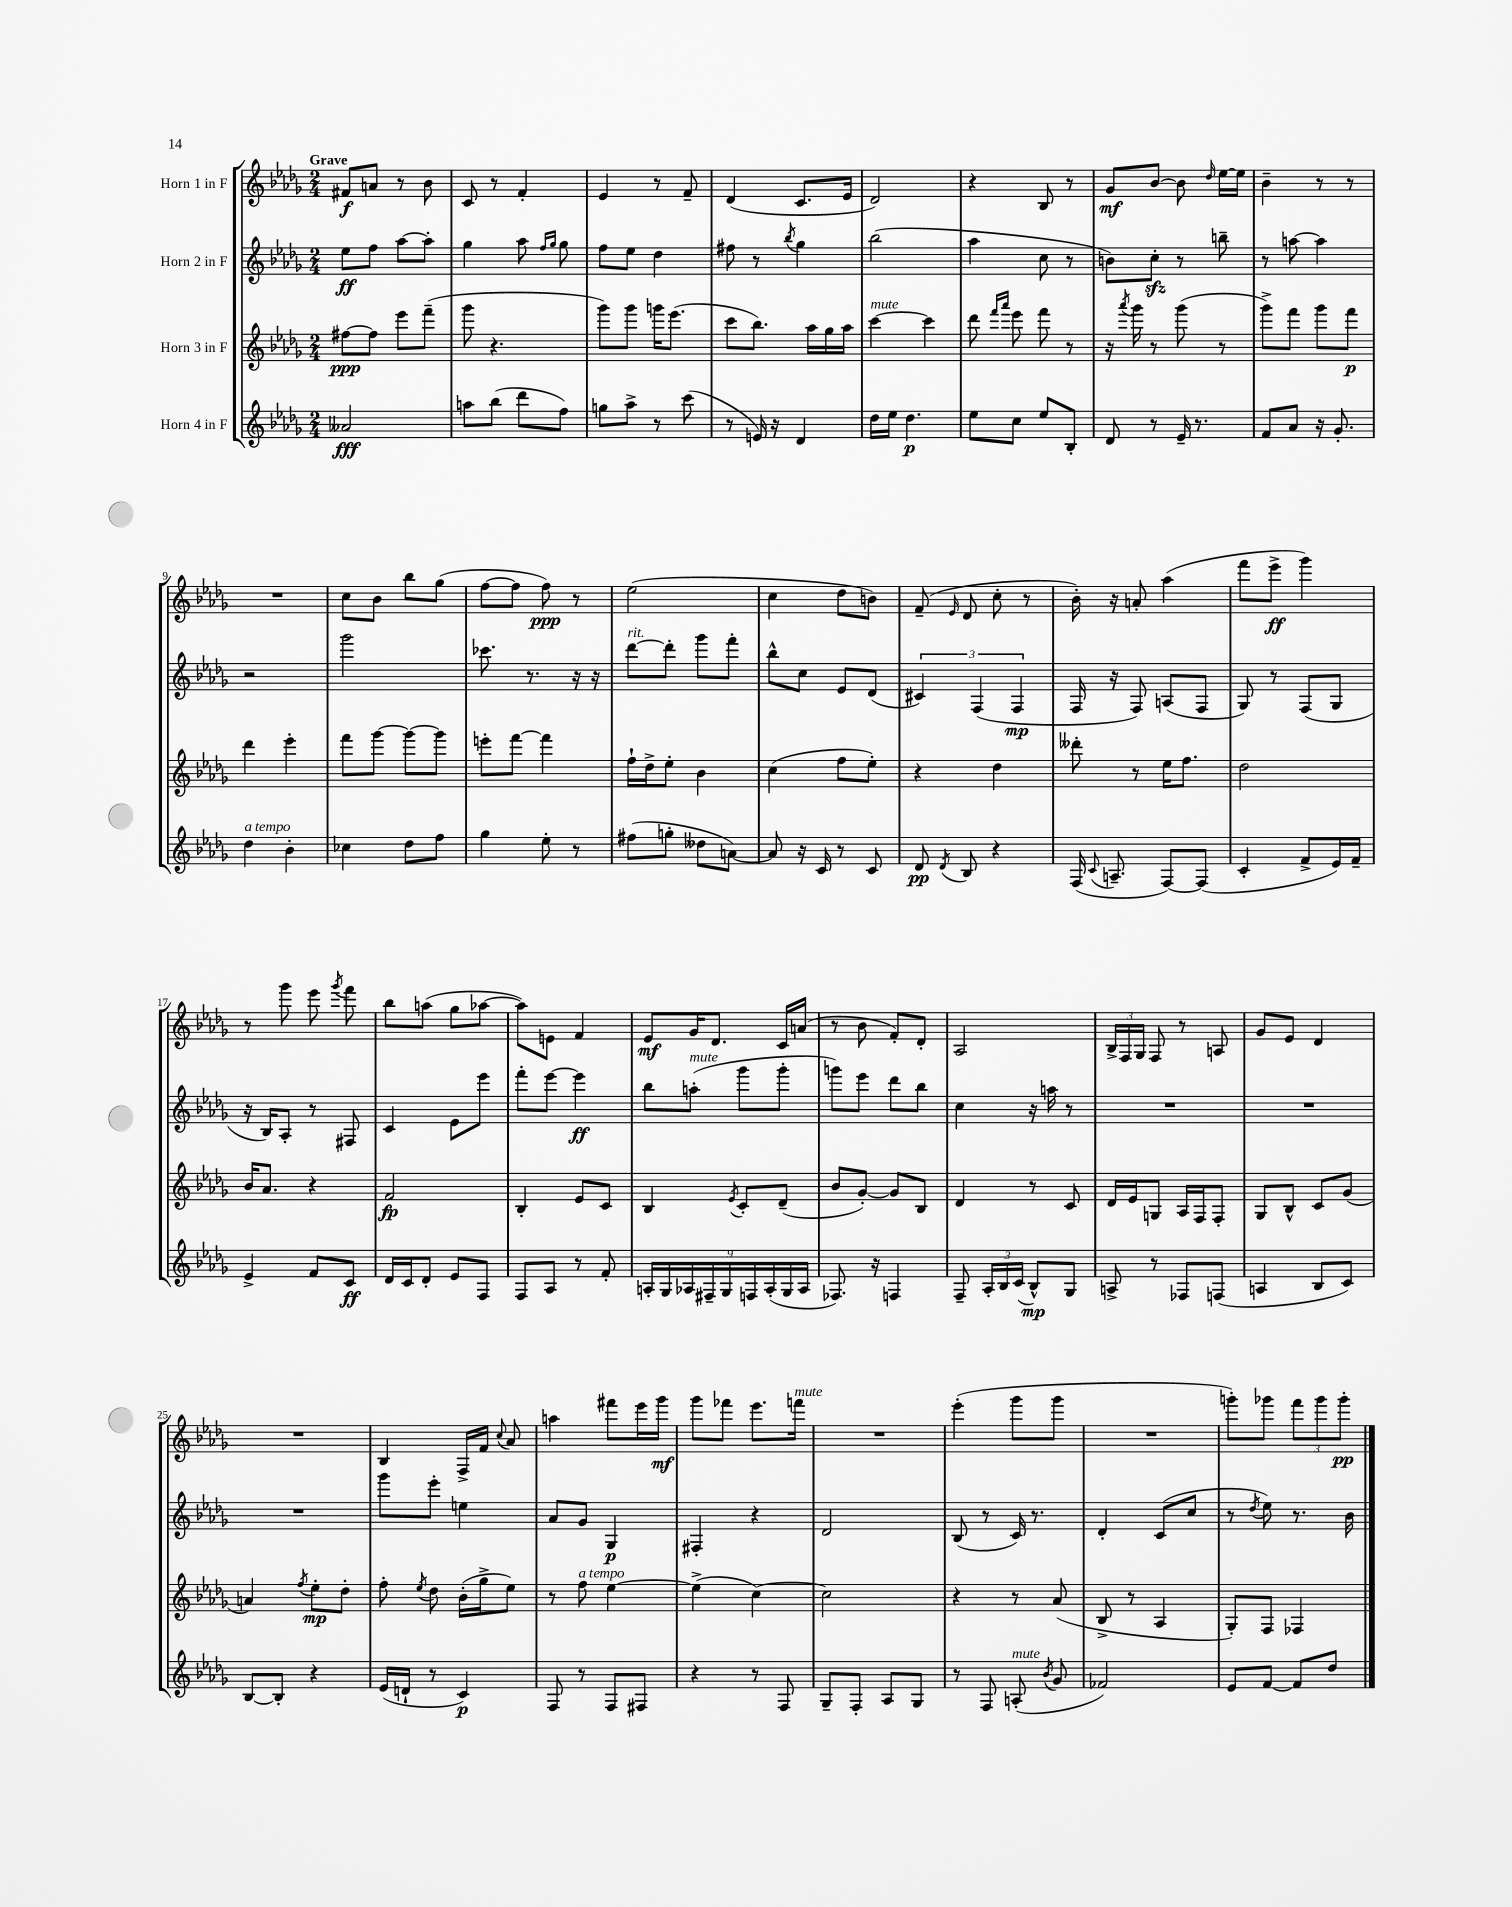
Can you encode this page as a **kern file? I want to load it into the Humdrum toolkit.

**kern	**dynam	**kern	**dynam	**kern	**dynam	**kern	**dynam
*part4	*part4	*part3	*part3	*part2	*part2	*part1	*part1
*staff4	*staff4	*staff3	*staff3	*staff2	*staff2	*staff1	*staff1
*I"Horn 4 in F	*	*I"Horn 3 in F	*	*I"Horn 2 in F	*	*I"Horn 1 in F	*
*clefG2	*	*clefG2	*	*clefG2	*	*clefG2	*
*k[b-e-a-d-g-]	*	*k[b-e-a-d-g-]	*	*k[b-e-a-d-g-]	*	*k[b-e-a-d-g-]	*
*M2/4	*	*M2/4	*	*M2/4	*	*M2/4	*
=1	=1	=1	=1	=1	=1	=1	=1
!	!	!	!	!	!	!LO:TX:a:B:t=Grave	!
2a--X/	fff	[8ff#X\L	ppp	8ee-\L	ff	8f#X/L	f
.	.	8ff#\J]	.	8ff\J	.	8an/J	.
.	.	8eee-\L	.	[8aa-\L	.	8r	.
.	.	(8fff~\J	.	8aa-'\J]	.	8b-\	.
=2	=2	=2	=2	=2	=2	=2	=2
8aan\L	.	8ggg-\	.	4gg-\	.	8c/	.
(8bb-\J	.	4.r	.	.	.	8r	.
8ddd-\L	.	.	.	8aa-\	.	4f'/	.
.	.	.	.	16qqff/LL	.	.	.
.	.	.	.	16qqgg-/JJ	.	.	.
8ff\J)	.	.	.	8gg-\	.	.	.
=3	=3	=3	=3	=3	=3	=3	=3
8ggn\L	.	8ggg-\L)	.	8ff\L	.	4e-/	.
8aa-^\J	.	8ggg-\J	.	8ee-\J	.	.	.
8r	.	16gggn\KL	.	4dd-\	.	8r	.
.	.	(8.eee-\J	.	.	.	.	.
(8ccc\	.	.	.	.	.	8f~/	.
=4	=4	=4	=4	=4	=4	=4	=4
8r	.	8ccc\L	.	8ff#X\	.	(4d-/	.
16en/)	.	8.bb-\J)	.	8r	.	.	.
16r	.	.	.	.	.	.	.
.	.	.	.	8qbb-/	.	.	.
4d-/	.	.	.	4gg-\	.	8.c/L	.
.	.	16aa-\LL	.	.	.	.	.
.	.	16gg-\	.	.	.	.	.
.	.	16aa-\JJ	.	.	.	16e-/Jk	.
=5	=5	=5	=5	=5	=5	=5	=5
!	!	!LO:TX:a:i:t=mute	!	!	!	!	!
16dd-\LL	.	[4ccc\	.	(2bb-\	.	2d-/)	.
16ee-\JJ	.	.	.	.	.	.	.
4.dd-\	p	.	.	.	.	.	.
.	.	4ccc\]	.	.	.	.	.
=6	=6	=6	=6	=6	=6	=6	=6
8ee-\L	.	8ddd-\	.	4aa-\	.	4r	.
.	.	16qqfff/LL	.	.	.	.	.
.	.	16qqaaa-/JJ	.	.	.	.	.
8cc\J	.	8eee-\	.	.	.	.	.
8ee-/L	.	8fff\	.	8cc\	.	8B-/	.
8B-'/J	.	8r	.	8r	.	8r	.
=7	=7	=7	=7	=7	=7	=7	=7
8d-/	.	16r	.	8bn\L)	.	8g-/L	mf
.	.	8qaaa-/	.	.	.	.	.
.	.	16ggg-\	.	.	.	.	.
8r	.	8r	.	8cczz'\J	.	[8b-/J	.
16e-~/	.	(8ggg-\	.	8r	.	8b-\]	.
8.r	.	.	.	.	.	.	.
.	.	.	.	.	.	16qqdd-/	.
.	.	8r	.	8bbn~\	.	[16ee-\LL	.
.	.	.	.	.	.	16ee-\JJ]	.
=8	=8	=8	=8	=8	=8	=8	=8
8f/L	.	8ggg-^\L)	.	8r	.	4b-~\	.
8a-/J	.	8fff\J	.	[8aan\	.	.	.
16r	.	8ggg-\L	.	4aa\]	.	8r	.
8.g-'/	.	.	.	.	.	.	.
.	.	8fff\J	p	.	.	8r	.
!!LO:LB:g=z
=9	=9	=9	=9	=9	=9	=9	=9
!LO:TX:a:i:t=a tempo	!	!	!	!	!	!	!
4dd-\	.	4ddd-\	.	2r	.	2r	.
4b-'\	.	4eee-'\	.	.	.	.	.
=10	=10	=10	=10	=10	=10	=10	=10
4cc-X\	.	8fff\L	.	2ggg-\	.	8cc\L	.
.	.	[8ggg-\J	.	.	.	8b-\J	.
8dd-\L	.	8ggg-\L_	.	.	.	8bb-\L	.
8ff\J	.	8ggg-\J]	.	.	.	(8gg-\J	.
=11	=11	=11	=11	=11	=11	=11	=11
4gg-\	.	8eeen'\L	.	8.ccc-X\	.	[8ff\L	.
.	.	[8fff\J	.	.	.	8ff\J]	.
.	.	.	.	8.r	.	.	.
8ee-'\	.	4fff\]	.	.	.	8ff\)	ppp
8r	.	.	.	16r	.	8r	.
.	.	.	.	16r	.	.	.
=12	=12	=12	=12	=12	=12	=12	=12
!	!	!	!	!LO:TX:a:i:t=rit.	!	!	!
(8ff#X\L	.	16ff`\LL	.	[8ddd-\L	.	(2ee-\	.
.	.	16dd-^\J	.	.	.	.	.
8ggn'\J	.	8ee-'\J	.	8ddd-'\J]	.	.	.
8dd--X\L	.	4b-\	.	8ggg-\L	.	.	.
[8an\J)	.	.	.	8fff'\J	.	.	.
=13	=13	=13	=13	=13	=13	=13	=13
8a/]	.	(4cc\	.	8bb-^^\L	.	4cc\	.
16r	.	.	.	8cc\J	.	.	.
16c/	.	.	.	.	.	.	.
8r	.	8ff\L	.	8e-/L	.	8dd-\L	.
8c/	.	8ee-'\J)	.	(8d-/J	.	8bn\J)	.
=14	=14	=14	=14	=14	=14	=14	=14
8d-/	pp	4r	.	6c#X/)	.	(8f~/	.
8qd-/	.	.	.	.	.	16qqe-/	.
8B-/	.	.	.	.	.	8d-/	.
.	.	.	.	(6F/	.	.	.
4r	.	4dd-\	.	.	.	8cc'\	.
.	.	.	.	6F/	mp	.	.
.	.	.	.	.	.	8r	.
=15	=15	=15	=15	=15	=15	=15	=15
(16F/	.	8ddd--X'\	.	16F/	.	16b-'\)	.
8qqc/	.	.	.	.	.	.	.
8.An~/	.	.	.	16r	.	16r	.
.	.	8r	.	8F/)	.	8an'/	.
[8F/L)	.	16ee-\KL	.	(8An/L	.	(4aa-\	.
.	.	8.ff\J	.	.	.	.	.
(8F/J]	.	.	.	8F/J	.	.	.
=16	=16	=16	=16	=16	=16	=16	=16
4c'/	.	2dd-\	.	8G-/)	.	8fff\L	.
.	.	.	.	8r	.	8eee-^\J	ff
8f^/L	.	.	.	(8F/L	.	4ggg-\)	.
16e-/L)	.	.	.	8G-/J	.	.	.
16f~/JJ	.	.	.	.	.	.	.
!!LO:LB:g=z
=17	=17	=17	=17	=17	=17	=17	=17
4e-^/	.	16b-/KL	.	16r	.	8r	.
.	.	8.a-/J	.	16B-/KL)	.	.	.
.	.	.	.	8A-'/J	.	8ggg-\	.
8f/L	.	4r	.	8r	.	8eee-\	.
.	.	.	.	.	.	8qggg-/	.
8c/J	ff	.	.	8F#X/	.	8fff\	.
=18	=18	=18	=18	=18	=18	=18	=18
16d-/LL	.	2f/	fp	4c/	.	8bb-\L	.
16c/J	.	.	.	.	.	.	.
8d-'/J	.	.	.	.	.	(8aan\J	.
8e-/L	.	.	.	8e-\L	.	8gg-\L	.
8F/J	.	.	.	8eee-\J	.	[8aa-X\J	.
=19	=19	=19	=19	=19	=19	=19	=19
8F/L	.	4B-'/	.	8fff'\L	.	8aa-\L])	.
8A-/J	.	.	.	[8eee-\J	.	8en\J	.
8r	.	8e-/L	.	4eee-\]	ff	4f/	.
8f'/	.	8c/J	.	.	.	.	.
=20	=20	=20	=20	=20	=20	=20	=20
18An'/LL	.	4B-/	.	8bb-\L	.	8e-/L	mf
18G-/	.	.	.	.	.	.	.
18A-X/	.	.	.	.	.	.	.
!	!	!	!	!LO:TX:a:i:t=mute	!	!	!
.	.	.	.	(8aan'\J	.	16g-/K	.
18F#X~/	.	.	.	.	.	.	.
.	.	.	.	.	.	8.d-/J	.
18G-/	.	.	.	.	.	.	.
.	.	8qe-/	.	.	.	.	.
.	.	8c'/L	.	8ggg-\L	.	.	.
18Fn/	.	.	.	.	.	.	.
(18A-'/	.	.	.	.	.	.	.
.	.	(8d-~/J	.	8ggg-'\J	.	16c/LL	.
18G-/	.	.	.	.	.	.	.
.	.	.	.	.	.	(16an/JJ	.
18A-/JJ	.	.	.	.	.	.	.
=21	=21	=21	=21	=21	=21	=21	=21
8.F-X/)	.	8b-/L	.	8gggn\L)	.	8r	.
.	.	[8g-'/J)	.	8eee-\J	.	8b-\	.
16r	.	.	.	.	.	.	.
4Fn/	.	8g-/L]	.	8ddd-\L	.	8f'/L)	.
.	.	8B-/J	.	8bb-\J	.	8d-'/J	.
=22	=22	=22	=22	=22	=22	=22	=22
8F~/	.	4d-/	.	4cc\	.	2A-/	.
24A-'/LL	.	.	.	.	.	.	.
24B-/	.	.	.	.	.	.	.
(24c/JJ	.	.	.	.	.	.	.
8B-^^/L)	mp	8r	.	16r	.	.	.
.	.	.	.	16aan\	.	.	.
8G-/J	.	8c/	.	8r	.	.	.
=23	=23	=23	=23	=23	=23	=23	=23
8An^/	.	16d-/LL	.	2r	.	24B-^/LL	.
.	.	.	.	.	.	24F/	.
.	.	16e-/J	.	.	.	.	.
.	.	.	.	.	.	24G-/JJ	.
8r	.	8Gn/J	.	.	.	8F/	.
8F-X/L	.	16A-/LL	.	.	.	8r	.
.	.	16F/J	.	.	.	.	.
(8Fn/J	.	8F'/J	.	.	.	8An/	.
=24	=24	=24	=24	=24	=24	=24	=24
4An/	.	8G-/L	.	2r	.	8g-/L	.
.	.	8B-^^/J	.	.	.	8e-/J	.
8B-/L	.	8c/L	.	.	.	4d-/	.
8c/J)	.	(8g-/J	.	.	.	.	.
!!LO:LB:g=z
=25	=25	=25	=25	=25	=25	=25	=25
[8B-/L	.	4an/)	.	2r	.	2r	.
8B-'/J]	.	.	.	.	.	.	.
.	.	8qff/	.	.	.	.	.
4r	.	8ee-'\L	mp	.	.	.	.
.	.	8dd-'\J	.	.	.	.	.
=26	=26	=26	=26	=26	=26	=26	=26
(16e-/LL	.	8ff'\	.	8ggg-\L	.	4B-/	.
16dn`/JJ	.	.	.	.	.	.	.
.	.	8qee-/	.	.	.	.	.
8r	.	8dd-\	.	8eee-'\J	.	.	.
4c/)	p	(16b-'\LL	.	4een\	.	16F^/LL	.
.	.	16gg-^\J	.	.	.	16f/JJ	.
.	.	.	.	.	.	8qqcc/	.
.	.	8ee-\J)	.	.	.	8a-/	.
=27	=27	=27	=27	=27	=27	=27	=27
8F/	.	8r	.	8a-/L	.	4aan\	.
!	!	!LO:TX:a:i:t=a tempo	!	!	!	!	!
8r	.	8ff\	.	8g-/J	.	.	.
8F/L	.	[4ee-\	.	4G-/	p	8fff#X\L	.
8F#X/J	.	.	.	.	.	16eee-\L	.
.	.	.	.	.	.	16ggg-\JJ	mf
=28	=28	=28	=28	=28	=28	=28	=28
4r	.	(4ee-^\]	.	4F#X'/	.	8ggg-\L	.
.	.	.	.	.	.	8fff-X\J	.
8r	.	[4cc\)	.	4r	.	8.eee-\L	.
8F/	.	.	.	.	.	.	.
!	!	!	!	!	!	!LO:TX:a:i:t=mute	!
.	.	.	.	.	.	16fffn\Jk	.
=29	=29	=29	=29	=29	=29	=29	=29
8G-~/L	.	2cc\]	.	2d-/	.	2r	.
8F'/J	.	.	.	.	.	.	.
8A-/L	.	.	.	.	.	.	.
8G-/J	.	.	.	.	.	.	.
=30	=30	=30	=30	=30	=30	=30	=30
8r	.	4r	.	(8B-/	.	(4eee-'\	.
8F/	.	.	.	8r	.	.	.
!LO:TX:a:i:t=mute	!	!	!	!	!	!	!
(8An'/	.	8r	.	16c/)	.	8ggg-\L	.
.	.	.	.	8.r	.	.	.
8qb-/	.	.	.	.	.	.	.
8g-/	.	(8a-/	.	.	.	8ggg-\J	.
=31	=31	=31	=31	=31	=31	=31	=31
2f-X/)	.	8B-^/	.	4d-'/	.	2r	.
.	.	8r	.	.	.	.	.
.	.	4A-/	.	(8c/L	.	.	.
.	.	.	.	8cc/J	.	.	.
=32	=32	=32	=32	=32	=32	=32	=32
8e-/L	.	8G-'/L)	.	8r	.	8gggn'\L)	.
.	.	.	.	8qdd-/	.	.	.
[8f/J	.	8F/J	.	8ee-\)	.	8ggg-X\J	.
8f/L]	.	4F-X/	.	8.r	.	12fff\L	.
.	.	.	.	.	.	12ggg-\	.
8dd-/J	.	.	.	.	.	.	.
.	.	.	.	.	.	12ggg-'\J	pp
.	.	.	.	16b-\	.	.	.
==	==	==	==	==	==	==	==
*-	*-	*-	*-	*-	*-	*-	*-
